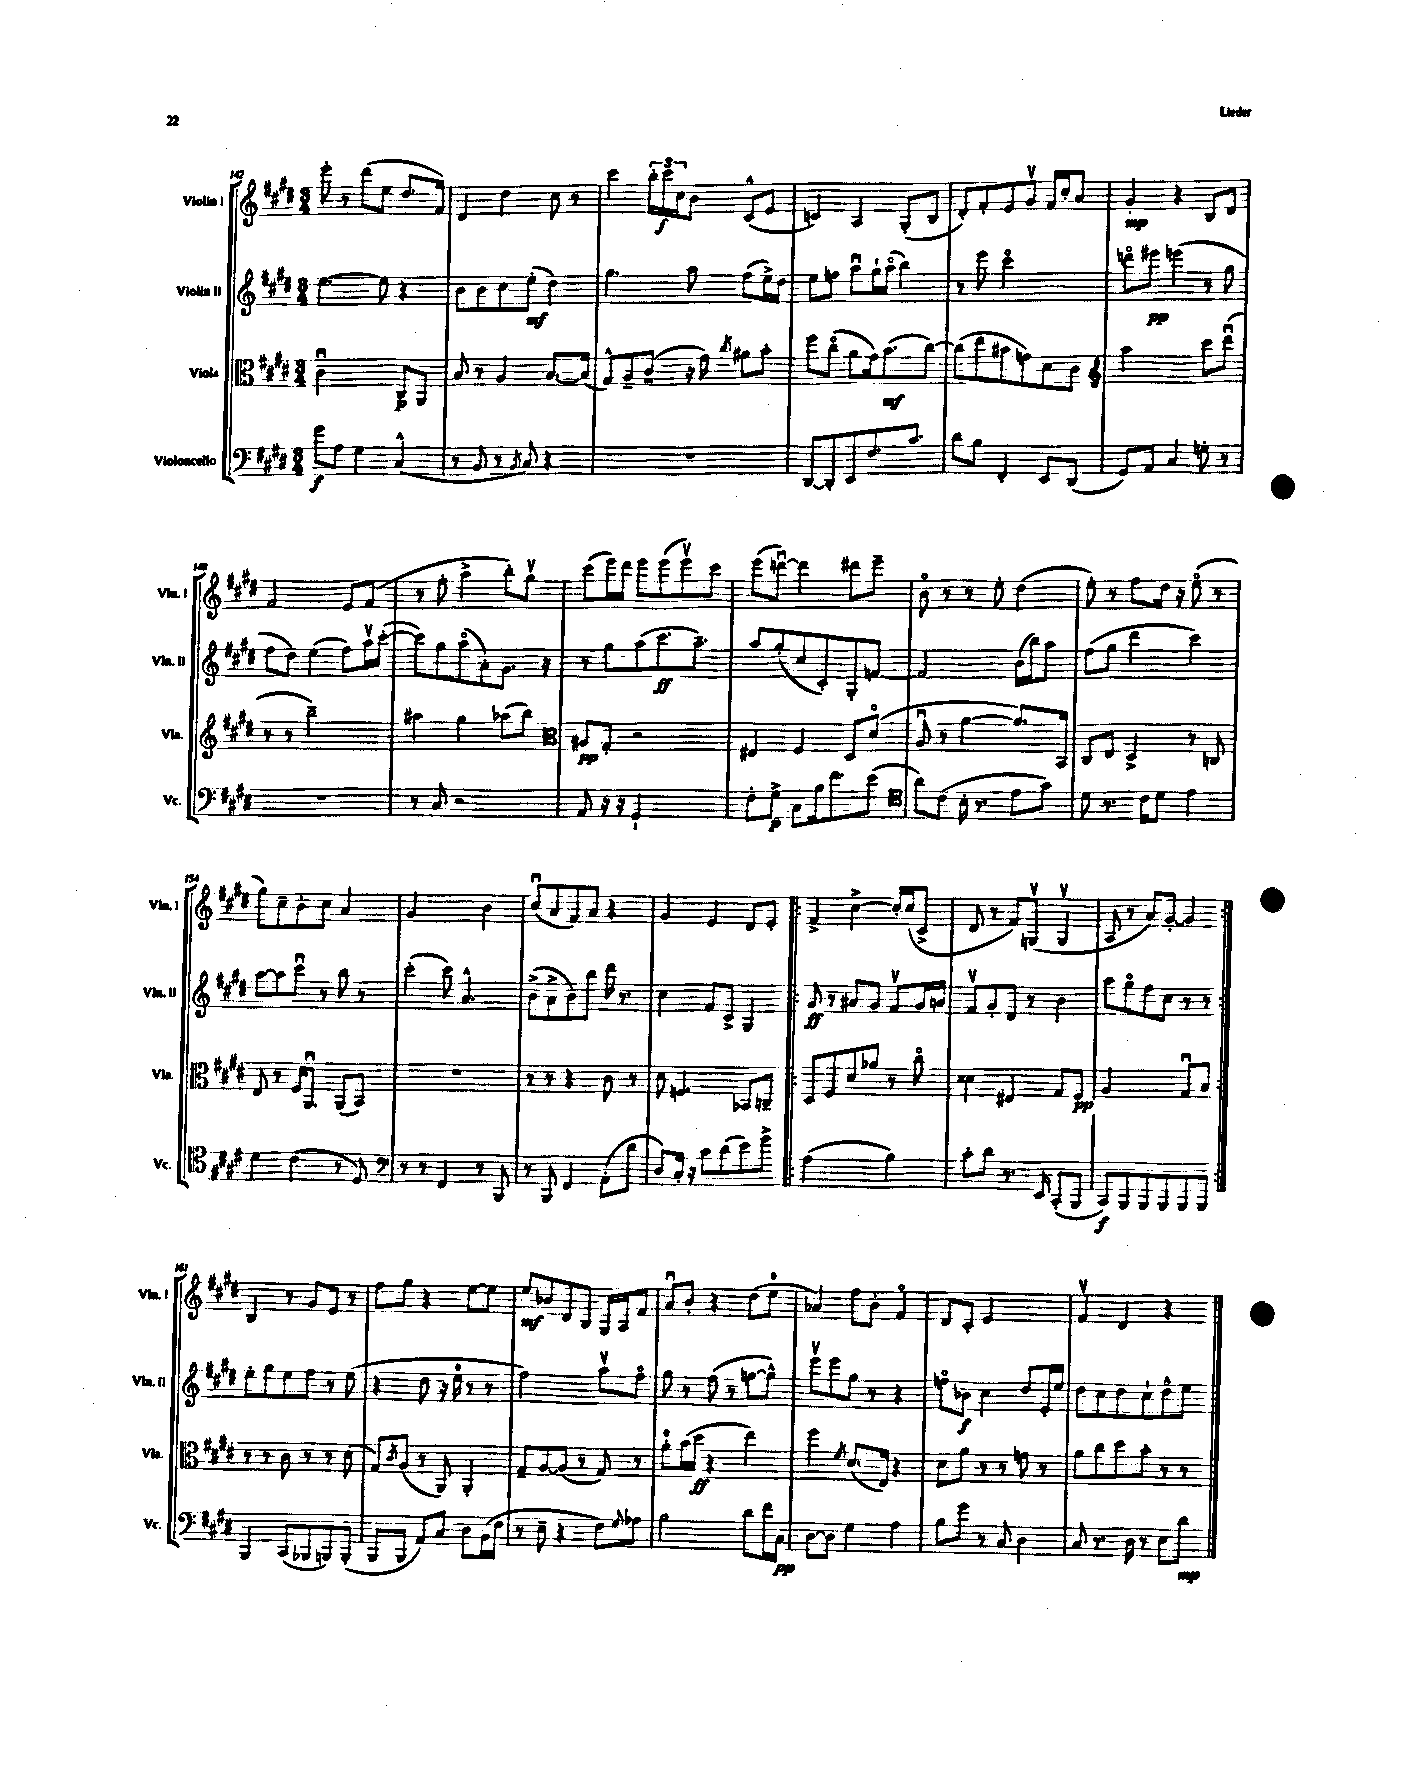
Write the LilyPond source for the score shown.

<<
\new StaffGroup <<
\new Staff = "s0" \with { instrumentName = "Violin I" shortInstrumentName = "Vln. I" } {
    \clef treble \key e \major \numericTimeSignature \time 3/4
    e'''8-. r8 dis'''8( e''8 dis''8. fis'16) |
    dis'4 dis''4 cis''8 r8 |
    cis'''4 \tuplet 3/2 { b''16-. cis'''16\f cis''16 } b'8 cis'8-^( e'8 |
    c'4) a4 gis8-.( b8 |
    dis'8-.) fis'8-. e'8 gis'8\upbow fis'16 cis''16-. a'8 |
    gis'4-.\mp r4 b8 dis'8 |
    fis'2 e'8 fis'8( |
    r8 fis''8-. a''4-> b''8-.) gis''8\upbow |
    cis'''8( e'''16) dis'''16 e'''8 e'''8( e'''8\upbow) cis'''8 |
    e'''8( d'''8~\downbow) d'''4 dis'''8 e'''8-- |
    b'8\flageolet r8 r8 e''8-. dis''4( |
    e''8-.) r8 fis''8 dis''16 r16 e''8\flageolet( r8 |
    gis''8) cis''8-- b'8-. cis''8 a'4 |
    gis'2 b'4 |
    cis''8\downbow( a'8 fis'8) a'8 r4 |
    gis'4 e'4 dis'8 e'8-. |
    \repeat volta 2 { fis'4-> cis''4~-> cis''16-. cis''16( cis'8-> |
    dis'8 r8 fis'8) g8\upbow( g4\upbow |
    a8 r8 a'8) gis'8~-. gis'4 | }
    b4 r8 gis'8 e'8 r8 |
    fis''8 gis''8 r4 e''8~ e''8 |
    e''8\mf bes'8 dis'8 b8 gis16 a16 fis'8 |
    a'8\downbow b'8-. r4 dis''8( e''8-0 |
    aes'4) fis''8 b'8-. fis'4\flageolet |
    dis'8 cis'8-. e'2 |
    fis'4\upbow dis'4 r4 \bar "|." |
}
\new Staff = "s1" \with { instrumentName = "Violin II" shortInstrumentName = "Vln. II" } {
    \clef treble \key e \major \numericTimeSignature \time 3/4
    e''4.~ e''8 r4 |
    b'8 b'8 cis''8 e''8-.\mf( dis''4) |
    gis''4. a''8 fis''8( e''16->) dis''16 |
    e''8 f''8 a''8\downbow gis''16-! a''16\flageolet( b''4) |
    r8 e'''8 cis'''2\flageolet |
    d'''8\flageolet eis'''8\pp e'''4( r8 gis''8 |
    fis''8 dis''8) e''4( fis''8) a''16\upbow cis'''16~-.( |
    cis'''8) gis''8 a''8\flageolet( a'8-.) gis'8. r16 |
    r8 gis''8 a''8( cis'''8.\ff a''8.--) |
    a''8 gis''8-.( cis''8 cis'8-.) gis8-. f'8~ |
    f'2 b'16( b''16) a''8 |
    fis''8( gis''8 dis'''4 cis'''4) |
    a''8~ a''8 cis'''8\downbow r8 b''8 r8 |
    cis'''4-.( cis'''8) a'4.-^ |
    b'8->( a'8-> b'8) b''8 dis'''16 r8. |
    cis''4 fis'8 cis'8-> gis4 |
    \repeat volta 2 { gis'8\ff r8 ais'8 gis'8 fis'8\upbow gis'16 a'16 |
    fis'8\upbow gis'8-. dis'8 r8 b'4 |
    a''8 gis''8\flageolet fis''8 cis''8 r8 r8 | }
    e''8-. gis''8 e''8 fis''8 r8 e''8( |
    r4 dis''8 r16 e''16-0 r8 r8 |
    fis''2) a''8\upbow fis''8\flageolet |
    gis''8 r8 fis''8( r8 g''8~ g''8-^) |
    e'''8\upbow e'''8 gis''8 r8 r4 |
    f''8\flageolet bes'8\f cis''4 dis''8 e'16-. e''16 |
    dis''8 cis''8 dis''8 cis''8-! dis''8-^ e''8 \bar "|." |
}
\new Staff = "s2" \with { instrumentName = "Viola" shortInstrumentName = "Vla." } {
    \clef alto \key e \major \numericTimeSignature \time 3/4
    cis'2\downbow cis8\p a,8 |
    b8 r8 a4 b8.~ b16( |
    gis8-^) a8-- cis'8--( r16 gis'16) \acciaccatura { cis''8 } ais'8 b'8-. |
    fis''8 cis''8\flageolet( a'8 gis'16) b'8.\mf( cis''8~) |
    cis''8( e''8 bis'8 g'8) dis'8 cis'8 |
    \clef treble a''2 cis'''8 dis'''8\downbow( |
    r8 r8 b''2--) |
    ais''4 gis''4 aes''8( b''8) |
    \clef alto ais8\pp gis8-. r2 |
    eis4 fis4 dis8 dis'8\flageolet( |
    a8\downbow r8 a'4~ a'8.) b,16 |
    cis8 e8 dis4-> r8 c8 |
    e8 r8 fis16 a,8.\downbow a,8( b,8) |
    R2. |
    r8 r8 r4 cis'8 r8 |
    dis'8 f4. bes,8 c8-- |
    \repeat volta 2 { dis8 fis8 dis'8 aes'8 r8 cis''8\flageolet |
    disis'4 eis4 gis8 fis8\pp |
    a2 gis8\downbow b8 | }
    r8 r8 cis'8 r8 r8 dis'8( |
    gis8) \acciaccatura { cis'8 } a8( r8 a,8) a,4-. |
    gis8-- a8~ a8( r8 gis8) r8 |
    a'8-0-. b'16( dis''16\ff r4 e''4) |
    fis''4 \acciaccatura { fis'8 } dis'8.( e16) r4 |
    dis'8 a'8 r8 r8 g'8 r8 |
    a'8 cis''8 dis''8 b'8-. r8 r8 \bar "|." |
}
\new Staff = "s3" \with { instrumentName = "Violoncello" shortInstrumentName = "Vc." } {
    \clef bass \key e \major \numericTimeSignature \time 3/4
    gis'8\f a8 gis4 cis4-^( |
    r8 b,8 r8 \acciaccatura { b,8 } cis8) r4 |
    R2. |
    dis,8~ dis,8-. e,8 fis8. cis'8. |
    dis'8 b8 fis,4-. e,8 dis,8( |
    gis,8) a,8 cis4 g8-. r8 |
    R2. |
    r8 cis8 r2 |
    a,8 r16 r16 gis,2-! |
    fis8-. gis8->\p cis8 b16 fis'8. e'8( |
    \clef tenor a'8) cis'8( b16-. r8. e'8 gis'8) |
    dis'8 r8. cis'16 dis'8 e'4 |
    dis'4 cis'4( r8 dis8) |
    \clef bass r8 r8 fis,4 r8 b,,8 |
    r8 b,,8 fis,4 a,8-.( dis'8 |
    dis8) cis16-. r16 cis'8 dis'8( e'8) gis'8-> |
    \repeat volta 2 { a2( b4) |
    cis'8-. dis'8 r8. e,16 cis,8-.( b,,8 |
    cis,8\f) b,,8 b,,8 b,,8 b,,8 b,,8 | }
    b,,4 cis,8( bes,,8 b,,8) b,,8-.( |
    b,,8 b,,8 a,8) cis8 dis8 b,16( fis16 |
    r8 e8-- r4 fis8) \appoggiatura { gis8 } aes8 |
    b2 dis'8 fis'16 cis16\pp |
    dis8~ dis8 gis4 a4 |
    b8 gis'8 r8 cis8 dis4 |
    cis8 r8. dis16 r8 e8 dis'8\mp \bar "|." |
}
>>
>>
\layout { \context { \Score currentBarNumber = #142 } }
